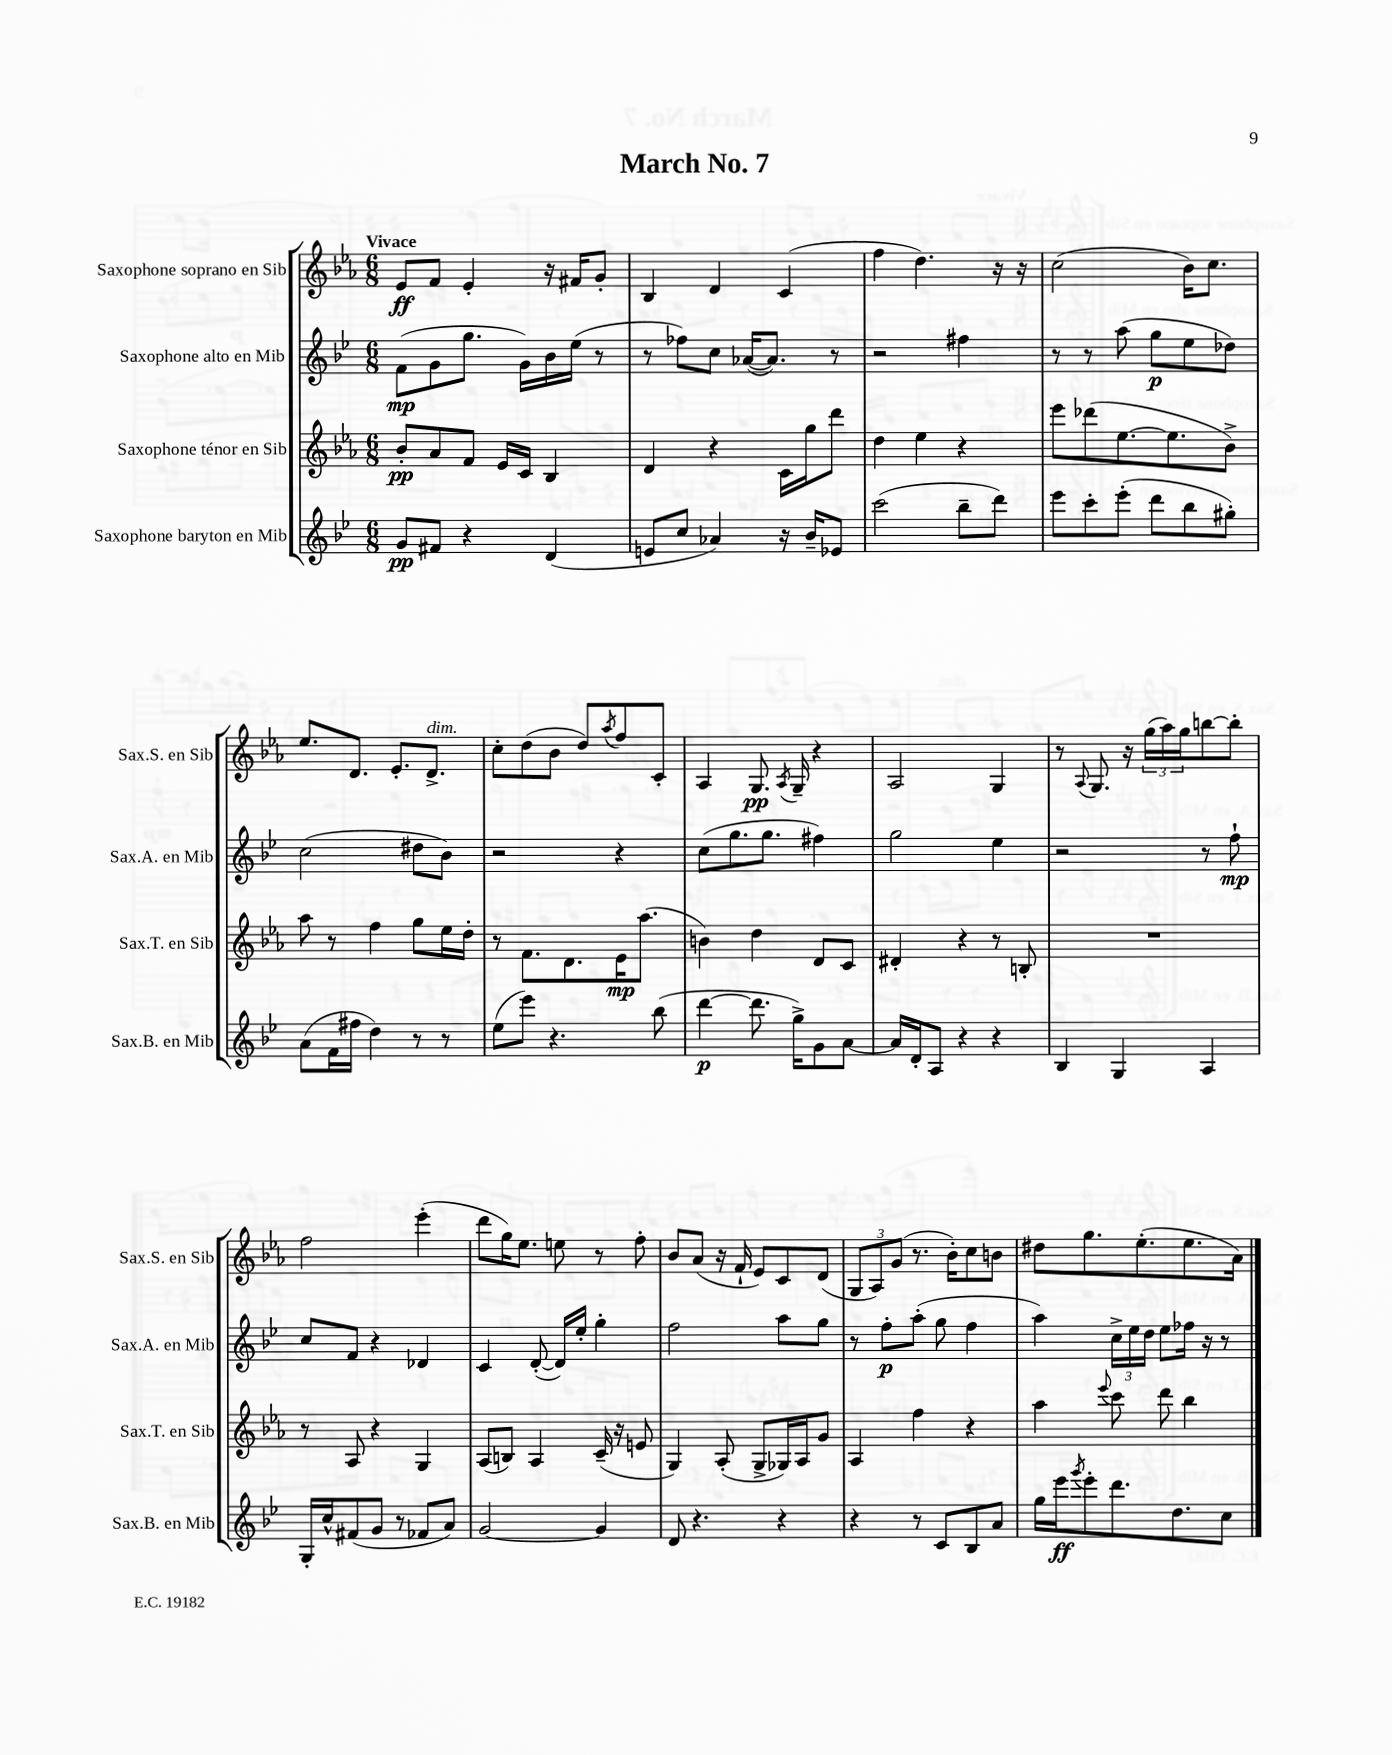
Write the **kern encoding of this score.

**kern	**kern	**kern	**kern
*staff4	*staff3	*staff2	*staff1
*clefG2	*clefG2	*clefG2	*clefG2
*k[b-e-]	*k[b-e-a-]	*k[b-e-]	*k[b-e-a-]
*M6/8	*M6/8	*M6/8	*M6/8
8g	8b-'	(8f	8e-
8f#	8a-	8g	8f
4r	8f	8.gg	4e-'
.	16e-	.	.
.	16c	16g)	.
(4d	4B-	16b-	16r
.	.	(16ee-	16f#
.	.	8r	8g'
=	=	=	=
8e	4d	8r	4B-
8cc	.	8ff-)	.
4a-)	4r	8cc	4d
.	.	([16a-	.
.	.	8.a-])	.
16r	16c	.	(4c
16b-~	16gg	.	.
8e-	8ddd	8r	.
=	=	=	=
(2ccc	4dd	2r	4ff
.	4ee-	.	4.dd)
8bb-~	4r	4ff#	.
8ddd)	.	.	16r
.	.	.	16r
=	=	=	=
8eee-	8eee-	8r	(2cc
8ccc'	(8ddd-	8r	.
(8eee-'	[8.ee-	(8aa	.
8ddd	.	8gg	.
.	8.ee-]	.	.
8bb-	.	8ee-	16b-)
.	.	.	8.cc
8gg#')	8b-^)	8dd-)	.
=	=	=	=
(8a	8aa-	(2cc	8.ee-
16f	8r	.	.
16ff#	.	.	8.d
4dd)	4ff	.	.
.	.	.	8.e-'
8r	8gg	8dd#	.
.	.	.	8.d^
8r	16ee-	8b-)	.
.	16dd'	.	.
=	=	=	=
(8ee-	8r	2r	8cc'
8eee-)	8.f	.	(8dd
4.r	.	.	8b-
.	8.d	.	.
.	.	.	8dd)
.	.	.	8qaa-
.	16e-	4r	8ff
.	(8.aa-	.	.
(8bb-	.	.	8c'
=	=	=	=
[4ddd	4b)	(8cc	4A-
.	.	8.gg	.
8.ddd]	4dd	.	8.G
.	.	8.gg	.
.	.	.	8qA-
16gg^)	.	.	16G~
8g	8d	4ff#)	4r
[8a	8c	.	.
=	=	=	=
16a]	4d#'	2gg	2A-
16d'	.	.	.
8A	.	.	.
4r	4r	.	.
4r	8r	4ee-	4G
.	8B'	.	.
=	=	=	=
4B-	2.r	2r	8r
.	.	.	8qqA-
.	.	.	8.G
4G	.	.	.
.	.	.	16r
.	.	.	(24gg
.	.	.	24aa-)
.	.	.	24gg
4A	.	8r	[8bb
.	.	8ff`	8bb']
=	=	=	=
16G'	8r	8cc	2ff
16cc^^	.	.	.
(8f#	8A-	8f	.
8g	4r	4r	.
8r	.	.	.
8f-	4G	4d-	(4eee-'
8a)	.	.	.
=	=	=	=
[2g	(8A-	4c	8ddd
.	8B)	.	16gg)
.	.	.	8.ee-
.	4A-	([8d'	.
.	.	16d])	8ee
.	.	16ee-'	.
4g]	(16c~	4gg'	8r
.	16r	.	.
.	8e	.	8ff'
=	=	=	=
8d	4G)	2ff	8b-
4.r	.	.	(8a-
.	(8A-'	.	16r
.	.	.	16f`
.	8G^	.	8e-)
4r	16G-)	8aa	8c
.	16A-	.	.
.	8g	8gg	(8d
=	=	=	=
4r	4A-	8r	12G
.	.	.	12A-)
.	.	8ff'	.
.	.	.	(12g
8r	4ff	(8aa'	8.r
8c	.	8gg	.
.	.	.	16b-')
8B-	4r	4ff	8cc
8a	.	.	8b
=	=	=	=
16gg	4aa-	4aa)	8dd#
16eee-	.	.	.
8qggg	.	.	.
8eee-'	.	.	8.gg
.	8qqeee-	.	.
8.ddd	8ccc	24cc^	.
.	.	24ee-	.
.	.	.	(8.ee-'
.	.	24dd	.
.	8ddd	8ee-	.
8.dd	.	.	.
.	4bb-	16ff-	8.ee-
.	.	16r	.
8cc	.	8r	.
.	.	.	16a-)
==	==	==	==
*-	*-	*-	*-
